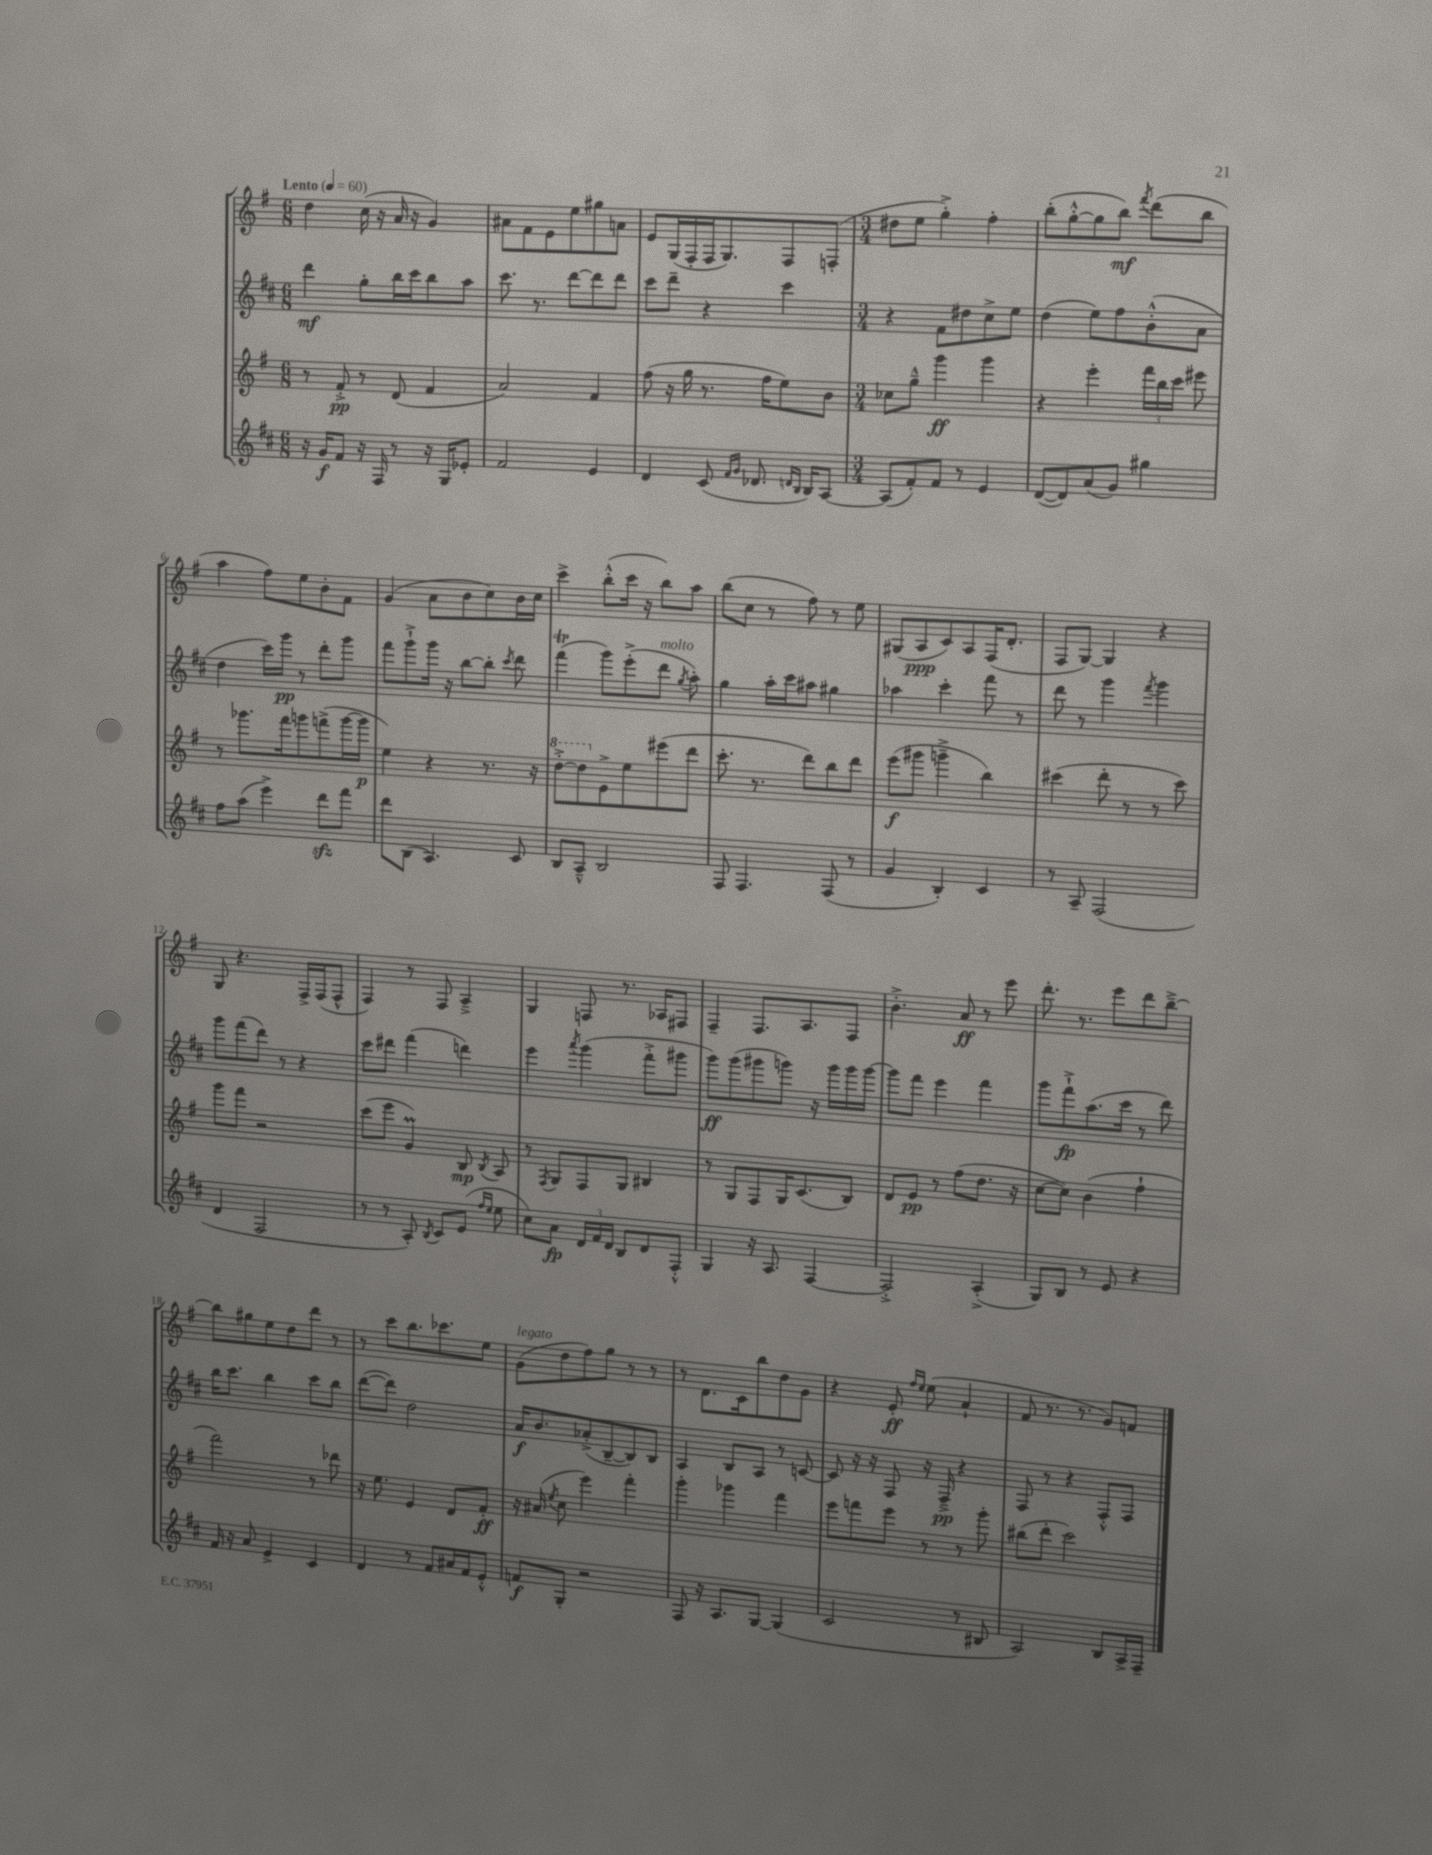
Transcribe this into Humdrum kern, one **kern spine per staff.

**kern	**kern	**kern	**kern
*staff4	*staff3	*staff2	*staff1
*clefG2	*clefG2	*clefG2	*clefG2
*k[f#c#]	*k[f#]	*k[f#c#]	*k[f#]
*M6/8	*M6/8	*M6/8	*M6/8
*MM60	*MM60	*MM60	*MM60
16r	8r	4ddd	4dd
16g	.	.	.
8f#	8f#'^	.	.
16r	8r	8gg'	(16cc
16F#	.	.	16r
8r	(8d	16bb	16a
.	.	16ccc#	16r
16r	4f#	8bb	4g)
16G	.	.	.
8e-'	.	8aa	.
=	=	=	=
2f#	2a)	8.ccc#	8a#
.	.	.	8f#
.	.	8.r	.
.	.	.	8e
.	.	[8ddd	8ee
4e	4f#	8ddd]	8gg#
.	.	8ddd	8a
=	=	=	=
4d	(8ff#	8ccc#	8e
.	16r	8ddd~	(16G
.	16gg	.	16F#'
(8c#	8.r	4r	16F#
.	.	.	8.G)
16qqf#	.	.	.
16qqg	.	.	.
8.d-	.	.	.
.	16ff#	.	.
.	8ee)	4ccc#	8F#
16qqd	.	.	.
16qqB	.	.	.
16B)	.	.	.
[8A	8b	.	(8F'
=	=	=	=
*M3/4	*M3/4	*M3/4	*M3/4
(8A]	8cc-	4r	8dd#
8f#')	8gg~^^	.	8ee
8f#	4ggg	8f#	4gg'^)
8r	.	8dd#	.
4e	4ggg	8cc#^	4ff#'
.	.	8ee	.
=	=	=	=
([8d	4r	(4dd	(8bb'
8d])	.	.	[8gg'^^
(8a	4eee'	8ee)	8gg]
8g)	.	8ff#	8bb)
.	.	.	8qfff#
4gg#	24fff#	(8b'^^	(8ddd
.	24bb	.	.
.	24ccc	.	.
.	8eee#	8a	8bb
=	=	=	=
8ff#	8r	4dd	4aa
(8aa	8.ggg-	.	.
4eee^)	.	16ccc#)	8ff#)
.	16fff#	16ggg	.
.	8ggg	8r	8ee
8ddd	(8fff^	8ddd'	8b'
8fff#	[16ggg	8ggg	8f#
.	16ggg]	.	.
=	=	=	=
8ddd	4ee)	8fff#	(4g
(8B	.	8ggg`^	.
4.A)	4r	16ggg	8a
.	.	16r	.
.	.	[8bb	8b
.	8.r	8bb']	8cc)
.	.	8qccc#	.
8c#	.	8ddd	16b
.	16r	.	16cc
=	=	=	=
8B	[8ddd'^	(4fff#	4ccc^
8A~^^	8ddd]	.	.
2B	8e^	8ggg)	(8bb'^^
.	8ee	(8eee'^	16ccc
.	.	.	16r
.	(8eee#	8ddd	8bb)
.	.	8qgg	.
.	8ddd	8aa')	8aa
=	=	=	=
8F#	8.ccc'	4gg	(8bb
4.F#	.	.	8cc
.	8.r	.	.
.	.	16aa'	8r
.	.	16ccc#	.
.	8ddd)	8aa#	8ff#)
(8F#	8bb	4gg#	8r
8r	8ddd	.	8ee
=	=	=	=
4g	(8eee	4aa-	(8G#
.	8ggg#	.	8A
4B')	4ggg~^	4ccc#'	8c)
.	.	.	8A
4c#	4bb)	8fff#	(16F#
.	.	.	8.d'
.	.	8r	.
=	=	=	=
8r	(4ccc#	8ddd	8F#
8A~	.	8r	[8G)
(2F#	8ddd'	4ggg	4G]
.	8r	.	.
.	.	8qfff#	.
.	8r	4ggg	4r
.	8ccc#)	.	.
=	=	=	=
4d	8ggg	8ggg	8G
.	8fff#	(8fff#	4.r
2F#	2r	8ddd)	.
.	.	8r	.
.	.	4r	16F#^
.	.	.	(16F#
.	.	.	8F#^^
=	=	=	=
8r	(8ccc	8ccc#	4F#)
8r	8eee	8ddd#	.
8A')	4g)	(4fff#	8r
8qB	.	.	.
8c#	.	.	8F#
(8e	8B	4ddd)	4A~^
16qqff#	.	.	.
16qqee	8qB	.	.
8ee	8A	.	.
=	=	=	=
8cc#)	8r	4eee	4G
.	8qF#	.	.
8a	8G	.	.
.	.	8qaaa	.
24d	8F#	(4ggg	8F
24f#	.	.	.
24d	.	.	.
8B	8G	.	8.r
8d	4B#	8fff#'^	.
.	.	.	16A-
8F#'^^	.	8ggg#	8F#
=	=	=	=
4G	8r	8ggg)	4F#~
.	8G	(8ggg	.
16r	8F#	8ggg#	8.F#
8.A	.	.	.
.	16G	8ggg)	.
.	(8.c	.	8.A
[4F#	.	16r	.
.	.	16ggg	.
.	8B)	16ggg	8F#
.	.	[16ggg	.
=	=	=	=
2F#'^]	8d	8ggg]	4.b'^
.	8e	8fff#	.
.	8r	4eee	.
.	(8ff#	.	8a
(4A'^	8.dd	4fff#	8r
.	.	.	8eee
.	16r	.	.
=	=	=	=
8G)	[8cc	8ggg	8.ddd'
8B	8cc])	8fff#`^	.
.	.	.	8.r
8r	(4b	(8.aa	.
8e	.	.	8eee
.	.	16ccc#	.
4r	4ff#`	8r	8ddd
.	.	8ddd)	[8bb~^
=	=	=	=
16f#	2fff#)	16bb	8bb]
16r	.	8.ccc#	.
8a	.	.	8gg#
4e^	.	4bb	8ee
.	.	.	8dd
4c#	8r	8ccc#	8ddd
.	8ddd-	8bb	8r
=	=	=	=
4d	16r	([8ddd	8r
.	8.ee	.	.
.	.	8ddd])	8ccc
8r	4e	2dd	8.bb
8f#	.	.	.
.	.	.	8.ccc-
16a#	8d	.	.
16f#	.	.	.
8e'^^	8f#'	.	8ee
=	=	=	=
8f	16r	16a	(8g
.	(16a#	8.b	.
.	8qee	.	.
8G'	8cc	.	8dd
2r	4eee)	(8a-'^	8ff#)
.	.	[8B~	8gg
.	4fff#'	8B])	8r
.	.	8B	8r
=	=	=	=
8F#	4ggg'	4A	8r
16r	.	.	8.d
8.A	.	.	.
.	4ggg-	8B	.
.	.	.	16c
[8G	.	8A	8bb
(4G]	4fff#	8r	8dd
.	.	[8c	8g
=	=	=	=
2c#	8eee	8c]	4r
.	8fff	16r	.
.	.	16r	.
.	8eee	8F#	8e'
.	.	.	16qqff#
.	.	.	16qqee
.	8r	16r	(8ee
.	.	16F#~^	.
8r	8r	4r	4a`
8B#	8ggg'	.	.
=	=	=	=
2A)	(8bb#	8F#	8f#
.	8ddd'	8r	8.r
.	2ccc)	4r	.
.	.	.	8.r
8B	.	8F#'^^	8g)
16A^	.	8F#	8f
16F#~	.	.	.
==	==	==	==
*-	*-	*-	*-
